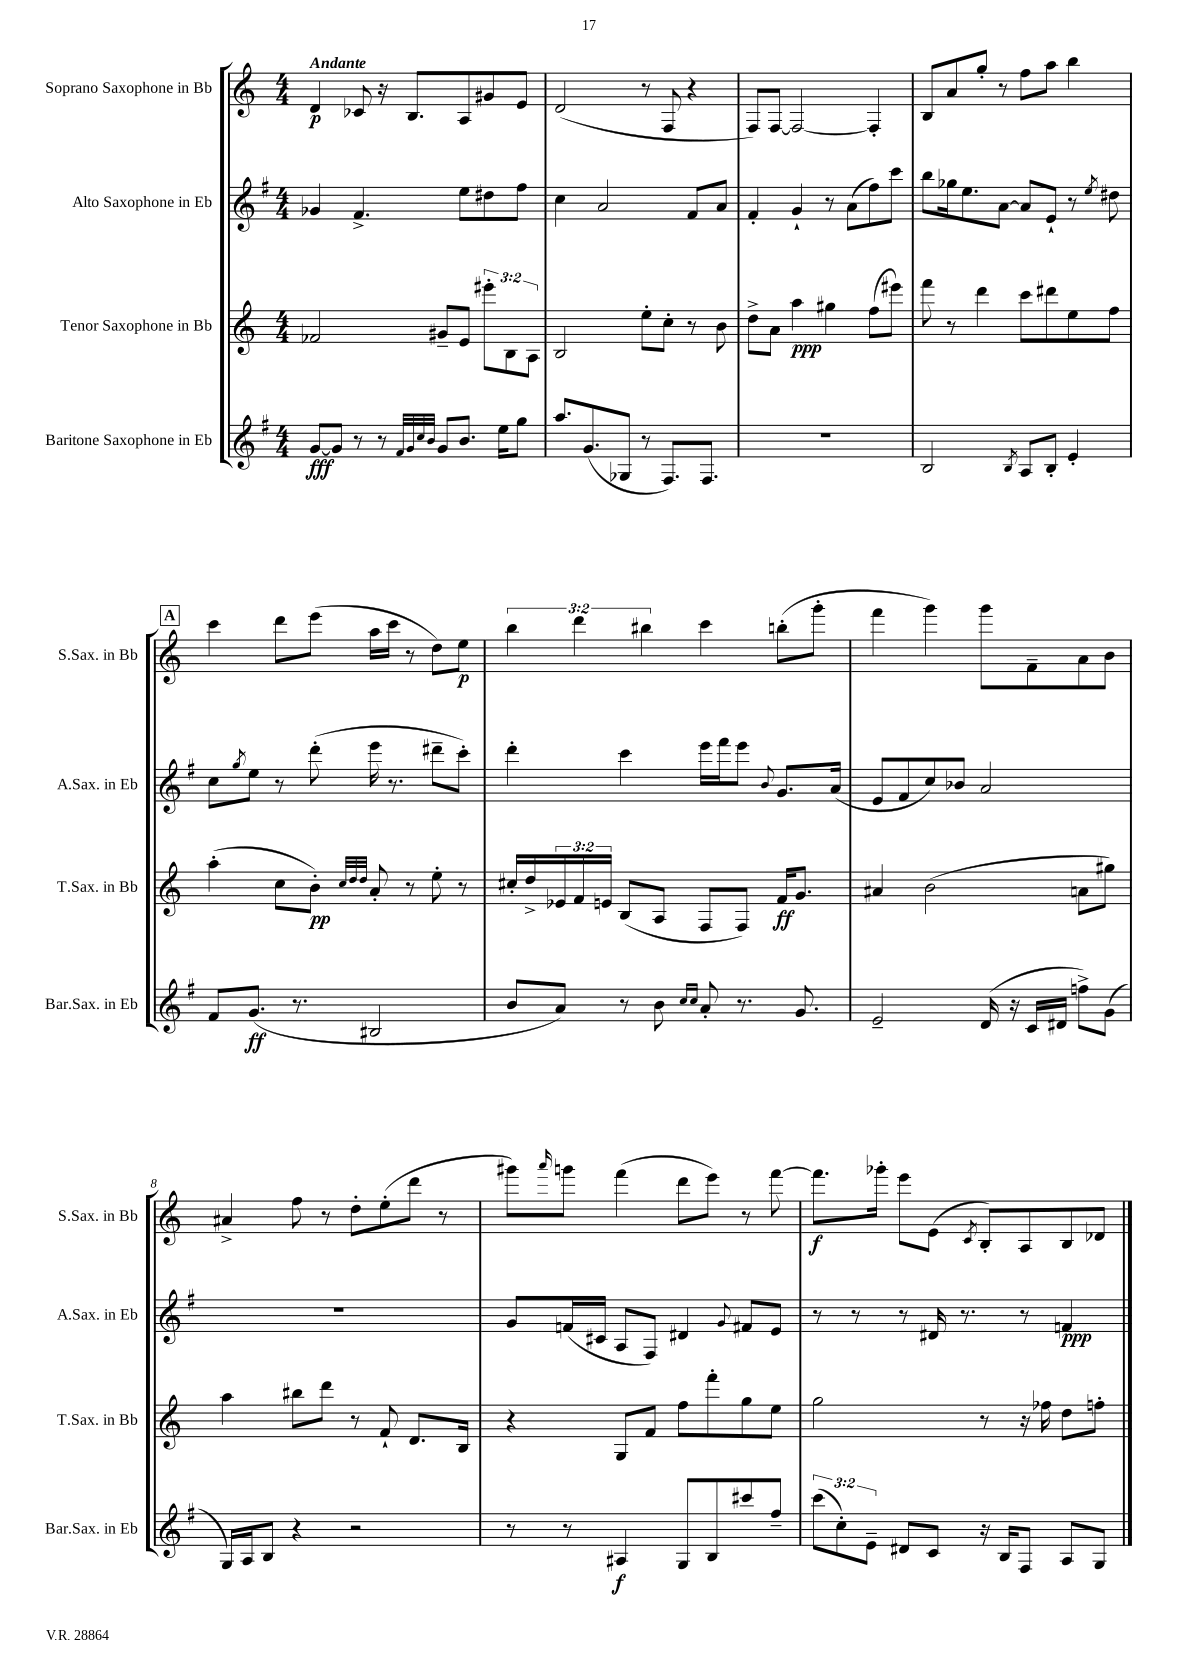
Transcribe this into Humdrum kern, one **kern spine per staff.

**kern	**dynam	**kern	**dynam	**kern	**dynam	**kern	**dynam
*part4	*part4	*part3	*part3	*part2	*part2	*part1	*part1
*staff4	*staff4	*staff3	*staff3	*staff2	*staff2	*staff1	*staff1
*I"Baritone Saxophone in Eb	*	*I"Tenor Saxophone in Bb	*	*I"Alto Saxophone in Eb	*	*I"Soprano Saxophone in Bb	*
*I'Bar.Sax. in Eb	*	*I'T.Sax. in Bb	*	*I'A.Sax. in Eb	*	*I'S.Sax. in Bb	*
*clefG2	*	*clefG2	*	*clefG2	*	*clefG2	*
*k[f#]	*	*k[]	*	*k[f#]	*	*k[]	*
*M4/4	*	*M4/4	*	*M4/4	*	*M4/4	*
=1	=1	=1	=1	=1	=1	=1	=1
!	!	!	!	!	!	!LO:TX:a:B:t=Andante	!
[8g/L	fff	2f-X/	.	4g-X/	.	4d/	p
8g/J]	.	.	.	.	.	.	.
8r	.	.	.	4.f#^/	.	8c-X/	.
8r	.	.	.	.	.	16r	.
.	.	.	.	.	.	8.B/L	.
32qqf#/LLL	.	.	.	.	.	.	.
32qqg/	.	.	.	.	.	.	.
32qqcc/	.	.	.	.	.	.	.
32qqb/JJJ	.	.	.	.	.	.	.
8g/L	.	8g#X~/L	.	.	.	.	.
8.b/J	.	8e/J	.	8ee\L	.	8A/	.
.	.	12eee#X'\L	.	8dd#X\	.	8g#X/	.
16ee\KL	.	.	.	.	.	.	.
.	.	12B\	.	.	.	.	.
8gg\J	.	.	.	8ff#\J	.	8e/J	.
.	.	12A\J	.	.	.	.	.
=2	=2	=2	=2	=2	=2	=2	=2
8.aa/L	.	2B/	.	4cc\	.	(2d/	.
(8.g/	.	.	.	.	.	.	.
.	.	.	.	2a/	.	.	.
8G-X/J	.	.	.	.	.	.	.
8r	.	8ee'\L	.	.	.	8r	.
8.F#/L)	.	8cc'\J	.	.	.	8F/	.
.	.	8r	.	8f#/L	.	4r	.
8.F#/J	.	.	.	.	.	.	.
.	.	8b\	.	8a/J	.	.	.
=3	=3	=3	=3	=3	=3	=3	=3
1r	.	8dd^\L	.	4f#'/	.	8F/L)	.
.	.	8a\J	.	.	.	[8F/J	.
.	.	4aa\	ppp	4g`/	.	2F/_	.
.	.	4gg#X\	.	8r	.	.	.
.	.	.	.	(8a\L	.	.	.
.	.	(8ff\L	.	8ff#\)	.	4F'/]	.
.	.	8eee#X\J)	.	8ccc\J	.	.	.
=4	=4	=4	=4	=4	=4	=4	=4
2B/	.	8fff\	.	8bb\L	.	8B/L	.
.	.	8r	.	16gg-X\k	.	8a/	.
.	.	.	.	8.ee\	.	.	.
.	.	4ddd\	.	.	.	8gg'/J	.
.	.	.	.	[8a\J	.	8r	.
8qB/	.	.	.	.	.	.	.
8A/L	.	8ccc\L	.	8a/L]	.	8ff\L	.
8B'/J	.	8ddd#X\	.	8e`/J	.	8aa\J	.
4e'/	.	8ee\	.	8r	.	4bb\	.
.	.	.	.	8qee/	.	.	.
.	.	8ff\J	.	8dd#X\	.	.	.
!!LO:LB:g=z
!!LO:REH:place=s1:t=A
=5	=5	=5	=5	=5	=5	=5	=5
8f#/L	.	(4aa'\	.	8cc\L	.	4ccc\	.
.	.	.	.	8qgg/	.	.	.
(8.g/J	ff	.	.	8ee\J	.	.	.
.	.	8cc\L	.	8r	.	8ddd\L	.
8.r	.	.	.	.	.	.	.
.	.	8b'\J)	pp	(8ddd'\	.	(8eee\J	.
.	.	32qqcc/LLL	.	.	.	.	.
.	.	32qqdd/	.	.	.	.	.
.	.	32qqdd/JJJ	.	.	.	.	.
2B#X/	.	8a'/	.	16eee\	.	16aa\LL	.
.	.	.	.	8.r	.	16ccc\JJ	.
.	.	8r	.	.	.	8r	.
.	.	8ee'\	.	8ddd#X~\L	.	8dd\L)	.
.	.	8r	.	8ccc'\J)	.	8ee\J	p
=6	=6	=6	=6	=6	=6	=6	=6
8b/L	.	16cc#X'/LL	.	4ddd'\	.	6bb\	.
.	.	16dd^/	.	.	.	.	.
8a/J)	.	24e-X/	.	.	.	.	.
.	.	24f/	.	.	.	6ddd\	.
.	.	24en/JJ	.	.	.	.	.
8r	.	(8B/L	.	4ccc\	.	.	.
.	.	.	.	.	.	6bb#X\	.
8b\	.	8A/J	.	.	.	.	.
16qqcc/LL	.	.	.	.	.	.	.
16qqcc/JJ	.	.	.	.	.	.	.
8a'/	.	8F/L	.	16eee\LL	.	4ccc\	.
.	.	.	.	16fff#\J	.	.	.
8.r	.	8F/J)	.	8eee\J	.	.	.
.	.	.	.	8qqb/	.	.	.
.	.	16f/KL	ff	8.g/L	.	(8bbn'\L	.
8.g/	.	8.g/J	.	.	.	.	.
.	.	.	.	.	.	8ggg'\J	.
.	.	.	.	(16a/Jk	.	.	.
=7	=7	=7	=7	=7	=7	=7	=7
2e~/	.	4a#X/	.	8e/L	.	4fff\	.
.	.	.	.	8f#/	.	.	.
.	.	(2b\	.	8cc/)	.	4ggg\)	.
.	.	.	.	8b-X/J	.	.	.
(16d/	.	.	.	2a/	.	8ggg\L	.
16r	.	.	.	.	.	.	.
16c/LL	.	.	.	.	.	8f~\	.
16d#X/JJ	.	.	.	.	.	.	.
8ffn^\L)	.	8an\L	.	.	.	8a\	.
(8g\J	.	8gg#X\J)	.	.	.	8b\J	.
!!LO:LB:g=z
=8	=8	=8	=8	=8	=8	=8	=8
16G/LL)	.	4aa\	.	1r	.	4a#X^/	.
16A/J	.	.	.	.	.	.	.
8B/J	.	.	.	.	.	.	.
4r	.	8bb#X\L	.	.	.	8ff\	.
.	.	8ddd\J	.	.	.	8r	.
2r	.	8r	.	.	.	8dd'\L	.
.	.	8f`/	.	.	.	(8ee'\	.
.	.	8.d/L	.	.	.	8ddd\J	.
.	.	.	.	.	.	8r	.
.	.	16B/Jk	.	.	.	.	.
=9	=9	=9	=9	=9	=9	=9	=9
8r	.	4r	.	8g/L	.	8ggg#X\L)	.
.	.	.	.	.	.	16qqaaa/	.
8r	.	.	.	(16fn/L	.	8gggn\J	.
.	.	.	.	16c#X/JJ	.	.	.
4A#X/	f	8G/L	.	8A/L	.	(4fff\	.
.	.	8f/J	.	8F#/J)	.	.	.
8G/L	.	8ff\L	.	4d#X/	.	8ddd\L	.
8B/	.	8fff'\	.	.	.	8eee\J)	.
.	.	.	.	8qqg/	.	.	.
8ccc#X/	.	8gg\	.	8f#X/L	.	8r	.
8ff#~/J	.	8ee\J	.	8e/J	.	[8fff\	.
=10	=10	=10	=10	=10	=10	=10	=10
(12ccc\L	.	2gg\	.	8r	.	8.fff\L]	f
12cc'\)	.	.	.	.	.	.	.
.	.	.	.	8r	.	.	.
12e~\J	.	.	.	.	.	.	.
.	.	.	.	.	.	16ggg-X'\Jk	.
8d#X/L	.	.	.	8r	.	8eee\L	.
8c/J	.	.	.	16d#X/	.	(8e\J	.
.	.	.	.	8.r	.	.	.
.	.	.	.	.	.	8qc/	.
16r	.	8r	.	.	.	8B'/L)	.
16B/KL	.	.	.	.	.	.	.
8F#/J	.	16r	.	8r	.	8A/	.
.	.	16ff-X\	.	.	.	.	.
8A/L	.	8dd\L	.	4fn/	ppp	8B/	.
8G/J	.	8ffn'\J	.	.	.	8d-X/J	.
==	==	==	==	==	==	==	==
*-	*-	*-	*-	*-	*-	*-	*-
